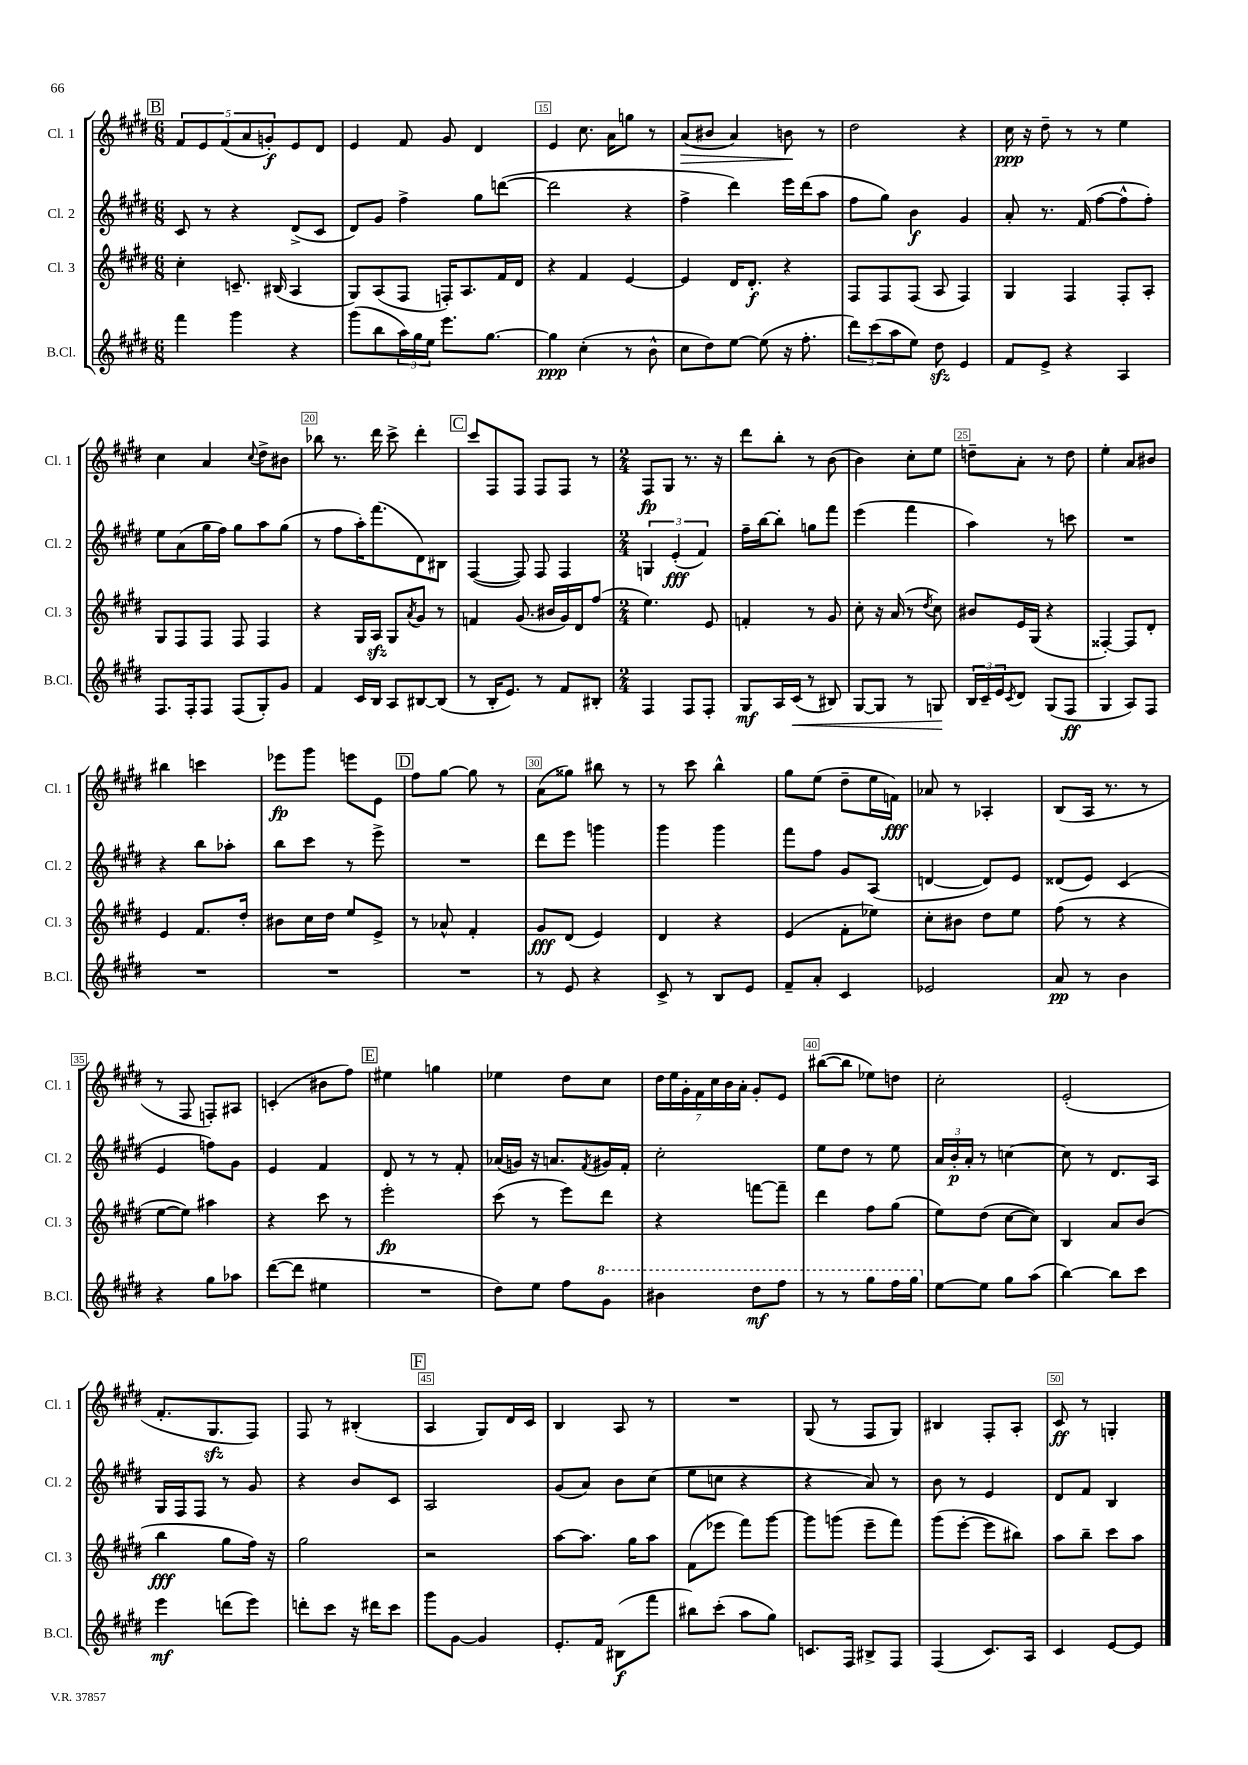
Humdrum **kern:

**kern	**dynam	**kern	**dynam	**kern	**dynam	**kern	**dynam
*part4	*part4	*part3	*part3	*part2	*part2	*part1	*part1
*staff4	*staff4	*staff3	*staff3	*staff2	*staff2	*staff1	*staff1
*I"B.Cl.	*	*I"Cl. 3	*	*I"Cl. 2	*	*I"Cl. 1	*
*I'B.Cl.	*	*I'Cl. 3	*	*I'Cl. 2	*	*I'Cl. 1	*
*clefG2	*	*clefG2	*	*clefG2	*	*clefG2	*
*k[f#c#g#d#]	*	*k[f#c#g#d#]	*	*k[f#c#g#d#]	*	*k[f#c#g#d#]	*
*M6/8	*	*M6/8	*	*M6/8	*	*M6/8	*
!!LO:REH:place=s1:t=B
=13	=13	=13	=13	=13	=13	=13	=13
4fff#\	.	4cc#'\	.	8c#/	.	10f#/L	.
.	.	.	.	.	.	10e/	.
.	.	.	.	8r	.	.	.
.	.	.	.	.	.	(10f#/	.
4ggg#\	.	8.cn~/	.	4r	.	.	.
.	.	.	.	.	.	10a/	.
.	.	.	.	.	.	10gn'/)	f
.	.	(16B#X/	.	.	.	.	.
4r	.	4A/	.	(8d#^/L	.	8e/	.
.	.	.	.	8c#/J	.	8d#/J	.
=14	=14	=14	=14	=14	=14	=14	=14
(8ggg#\L	.	8G#/L)	.	8d#/L)	.	4e/	.
8bb\	.	(8A/	.	8g#/J	.	.	.
24aa\L)	.	8F#/J	.	4ff#^\	.	8f#/	.
24gg#\	.	.	.	.	.	.	.
24ee\JJ	.	.	.	.	.	.	.
8.eee\L	.	16Fn'/KL)	.	.	.	8g#/	.
.	.	8.A/	.	.	.	.	.
.	.	.	.	8gg#\L	.	4d#/	.
[8.gg#\J	.	.	.	.	.	.	.
.	.	16f#/L	.	([8dddn\J	.	.	.
.	.	16d#/JJ	.	.	.	.	.
=15	=15	=15	=15	=15	=15	=15	=15
4gg#\]	ppp	4r	.	2ddd\]	.	4e/	.
(4cc#'\	.	4f#/	.	.	.	8.cc#\	.
.	.	.	.	.	.	16a\KL	.
8r	.	[4e/	.	4r	.	8ggn\J	.
8b^^\	.	.	.	.	.	8r	.
=16	=16	=16	=16	=16	=16	=16	=16
!	!	!	!	!	!	!	!LO:HP:b
8cc#\L	.	4e/]	.	4ff#^\	.	(8a/L	>
8dd#\)	.	.	.	.	.	8b#X/J	.
[8ee\J	.	16d#/KL	.	4ddd#\)	.	4a/)	.
.	.	8.d#'/J	f	.	.	.	.
(8ee\]	.	.	.	.	.	.	.
16r	.	4r	.	16eee\LL	.	8bn\	.
8.ff#'\	.	.	.	(16ddd#\J	.	.	.
.	.	.	.	8aa\J	.	8r	]
=17	=17	=17	=17	=17	=17	=17	=17
12ddd#\L)	.	8F#/L	.	8ff#\L	.	2dd#\	.
(12ccc#\	.	.	.	.	.	.	.
.	.	8F#/	.	8gg#\J)	.	.	.
12aa\	.	.	.	.	.	.	.
8ee\J)	.	(8F#/J	.	4b\	f	.	.
8dd#zz\	.	8A/	.	.	.	.	.
4e/	.	4F#/)	.	4g#/	.	4r	.
=18	=18	=18	=18	=18	=18	=18	=18
8f#/L	.	4G#/	.	8a'/	.	16cc#\	ppp
.	.	.	.	.	.	16r	.
8e^/J	.	.	.	8.r	.	8dd#~\	.
4r	.	4F#/	.	.	.	8r	.
.	.	.	.	(16f#/	.	.	.
.	.	.	.	[8ff#\L	.	8r	.
4A/	.	8F#'/L	.	8ff#^^\]	.	4ee\	.
.	.	8A'/J	.	8ff#'\J)	.	.	.
!!LO:LB:g=z
=19	=19	=19	=19	=19	=19	=19	=19
8.F#/L	.	8G#/L	.	8ee\L	.	4cc#\	.
.	.	8F#/	.	(8a\	.	.	.
16F#'/k	.	.	.	.	.	.	.
8F#/J	.	8F#/J	.	16gg#\L	.	4a/	.
.	.	.	.	16ff#\JJ)	.	.	.
(8F#/L	.	8F#/	.	8gg#\L	.	.	.
.	.	.	.	.	.	8qqcc#/	.
8G#'/)	.	4F#/	.	8aa\	.	8dd#^\L	.
8g#/J	.	.	.	(8gg#\J	.	8b#X\J	.
=20	=20	=20	=20	=20	=20	=20	=20
4f#/	.	4r	.	8r	.	8bb-X\	.
.	.	.	.	8ff#\L	.	8.r	.
16c#/LL	.	16G#/LL	.	16aa'\K)	.	.	.
16B/JJ	.	16Azz/JJ	.	(8.fff#\	.	16ddd#\	.
8A/L	.	8G#/L	.	.	.	8ccc#^\	.
.	.	8qa/	.	.	.	.	.
[8B#X/	.	8g#/J	.	8d#\)	.	4ddd#'\	.
(8B#/J]	.	8r	.	8B#X\J	.	.	.
!!LO:REH:place=s1:t=C
=21	=21	=21	=21	=21	=21	=21	=21
8r	.	4fn/	.	([4F#/	.	8ccc#/L	.
16B'/KL	.	.	.	.	.	8F#/	.
8.e/J)	.	.	.	.	.	.	.
.	.	(8.g#/	.	8F#/])	.	8F#/J	.
8r	.	.	.	8F#/	.	8F#/L	.
.	.	16b#X/LL	.	.	.	.	.
8f#/L	.	16g#/)	.	4F#/	.	8F#/J	.
.	.	16d#/J	.	.	.	.	.
8B#X'/J	.	(8ff#/J	.	.	.	8r	.
=22	=22	=22	=22	=22	=22	=22	=22
*M2/4	*	*M2/4	*	*M2/4	*	*M2/4	*
4F#/	.	4.ee\)	.	6Gn/	.	8F#/L	fp
.	.	.	.	.	.	8G#/J	.
.	.	.	.	(6e'/	fff	.	.
8F#/L	.	.	.	.	.	8.r	.
.	.	.	.	6f#/)	.	.	.
8F#'/J	.	8e/	.	.	.	.	.
.	.	.	.	.	.	16r	.
=23	=23	=23	=23	=23	=23	=23	=23
8G#/L	mf	4fn'/	.	16ff#~\LL	.	8ddd#\L	.
.	.	.	.	[16bb\J	.	.	.
16A/L	.	.	.	8bb'\J]	.	8bb'\J	.
!	!LO:HP:b	!	!	!	!	!	!
(16c#/JJ	<	.	.	.	.	.	.
8r	.	8r	.	8ggn\L	.	8r	.
8B#X/)	.	8g#/	.	8fff#\J	.	(8b\	.
=24	=24	=24	=24	=24	=24	=24	=24
[8G#/L	.	8cc#'\	.	(4eee\	.	4b\)	.
8G#/J]	.	16r	.	.	.	.	.
.	.	(16a/	.	.	.	.	.
8r	.	8r	.	4fff#\	.	8cc#'\L	.
.	.	8qdd#/	.	.	.	.	.
8Gn/	.	8cc#\)	.	.	.	8ee\J	.
.	[	.	.	.	.	.	.
=25	=25	=25	=25	=25	=25	=25	=25
24B/LL	.	8b#X/L	.	4aa\)	.	8ddn~\L	.
24c#~/	.	.	.	.	.	.	.
24e/J	.	.	.	.	.	.	.
8qc#/	.	.	.	.	.	.	.
8d#/J	.	16e/L	.	.	.	8a'\J	.
.	.	(16G#/JJ	.	.	.	.	.
(8G#/L	.	4r	.	8r	.	8r	.
8F#/J	ff	.	.	8cccn\	.	8dd\	.
=26	=26	=26	=26	=26	=26	=26	=26
4G#/	.	[4F##X'/)	.	2r	.	4ee'\	.
8A/L)	.	8F##/L]	.	.	.	8a/L	.
8F#/J	.	8d#'/J	.	.	.	8b#X/J	.
!!LO:LB:g=z
=27	=27	=27	=27	=27	=27	=27	=27
2r	.	4e/	.	4r	.	4bb#X\	.
.	.	8.f#/L	.	8bb\L	.	4cccn\	.
.	.	.	.	8aa-X'\J	.	.	.
.	.	16dd#'/Jk	.	.	.	.	.
=28	=28	=28	=28	=28	=28	=28	=28
2r	.	8b#X\L	.	8bb\L	.	8eee-X\L	fp
.	.	16cc#\L	.	8ccc#\J	.	8ggg#\J	.
.	.	16dd#\JJ	.	.	.	.	.
.	.	8ee/L	.	8r	.	8eeen\L	.
.	.	8e^/J	.	8eee^\	.	8e\J	.
!!LO:REH:place=s1:t=D
=29	=29	=29	=29	=29	=29	=29	=29
2r	.	8r	.	2r	.	8ff#\L	.
.	.	8a-X^^/	.	.	.	[8gg#\J	.
.	.	4f#'/	.	.	.	8gg#\]	.
.	.	.	.	.	.	8r	.
=30	=30	=30	=30	=30	=30	=30	=30
8r	.	8g#/L	fff	8ddd#\L	.	(8a\L	.
8e/	.	(8d#/J	.	8eee\J	.	8gg##X\J)	.
4r	.	4e/)	.	4gggn\	.	8bb#X\	.
.	.	.	.	.	.	8r	.
=31	=31	=31	=31	=31	=31	=31	=31
8c#^/	.	4d#/	.	4ggg#\	.	8r	.
8r	.	.	.	.	.	8ccc#\	.
8B/L	.	4r	.	4ggg#\	.	4bb^^\	.
8e/J	.	.	.	.	.	.	.
=32	=32	=32	=32	=32	=32	=32	=32
8f#~/L	.	(4e/	.	8fff#\L	.	8gg#\L	.
8a'/J	.	.	.	8ff#\J	.	(8ee\J	.
4c#/	.	8f#'\L	.	8g#/L	.	8dd#~\L	.
.	.	8ee-X\J)	.	(8A/J	.	16ee\L	.
.	.	.	.	.	.	16fn\JJ)	fff
=33	=33	=33	=33	=33	=33	=33	=33
2e-X/	.	8cc#'\L	.	[4dn/	.	8a-X/	.
.	.	8b#X\J	.	.	.	8r	.
.	.	8dd#\L	.	8d/L])	.	4A-X'/	.
.	.	8ee\J	.	8e/J	.	.	.
=34	=34	=34	=34	=34	=34	=34	=34
8a/	pp	(8ff#\	.	(8d##X/L	.	(8B/L	.
8r	.	8r	.	8e/J)	.	16A/Jk	.
.	.	.	.	.	.	8.r	.
4b\	.	4r	.	(4c#/	.	.	.
.	.	.	.	.	.	8r	.
!!LO:LB:g=z
=35	=35	=35	=35	=35	=35	=35	=35
4r	.	[8ee\L	.	4e/	.	8r	.
.	.	8ee\J])	.	.	.	8F#/	.
8gg#\L	.	4aa#X\	.	8ffn\L)	.	8Fn'/L)	.
8aa-X\J	.	.	.	8g#\J	.	8A#X/J	.
=36	=36	=36	=36	=36	=36	=36	=36
([8ddd#\L	.	4r	.	4e/	.	(4cn'/	.
8ddd#\J]	.	.	.	.	.	.	.
4ee#X\	.	8ccc#\	.	4f#/	.	8b#X\L	.
.	.	8r	.	.	.	8ff#\J)	.
!!LO:REH:place=s1:t=E
=37	=37	=37	=37	=37	=37	=37	=37
2r	.	2eee'\	fp	8d#/	.	4ee#X\	.
.	.	.	.	8r	.	.	.
.	.	.	.	8r	.	4ggn\	.
.	.	.	.	8f#'/	.	.	.
=38	=38	=38	=38	=38	=38	=38	=38
8dd#\L)	.	(8ccc#\	.	(16a-X/LL	.	4ee-X\	.
.	.	.	.	16gn/JJ)	.	.	.
8ee\J	.	8r	.	16r	.	.	.
.	.	.	.	8.an/L	.	.	.
8ff#\L	.	8eee\L)	.	.	.	8dd#\L	.
.	.	.	.	8qf#/	.	.	.
*8va	*	*	*	*	*	*	*
8gg#\J	.	8ddd#\J	.	16g#X/L	.	8cc#\J	.
.	.	.	.	16f#'/JJ	.	.	.
=39	=39	=39	=39	=39	=39	=39	=39
4bb#X\	.	4r	.	2cc#'\	.	28dd#\LL	.
.	.	.	.	.	.	28ee\	.
.	.	.	.	.	.	28g#'\	.
.	.	.	.	.	.	28f#\	.
.	.	.	.	.	.	28cc#\	.
.	.	.	.	.	.	28b\	.
.	.	.	.	.	.	28a'\JJ	.
8ddd#\L	mf	[8fffn\L	.	.	.	8g#'/L	.
8fff#\J	.	8fff~\J]	.	.	.	8e/J	.
=40	=40	=40	=40	=40	=40	=40	=40
8r	.	4ddd#\	.	8ee\L	.	([8bb#X\L	.
8r	.	.	.	8dd#\J	.	8bb#\J]	.
8ggg#\L	.	8ff#\L	.	8r	.	8ee-X\L)	.
16fff#\L	.	(8gg#\J	.	8ee\	.	8ddn\J	.
16ggg#\JJ	.	.	.	.	.	.	.
=41	=41	=41	=41	=41	=41	=41	=41
*X8va	*	*	*	*	*	*	*
[8ee\L	.	8ee\L)	.	24a/LL	.	2cc#'\	.
.	.	.	.	24b'/	p	.	.
.	.	.	.	24a'/JJ	.	.	.
8ee\J]	.	(8dd#\J	.	8r	.	.	.
8gg#\L	.	[8cc#\L	.	[4ccn\	.	.	.
(8aa\J	.	8cc#\J])	.	.	.	.	.
=42	=42	=42	=42	=42	=42	=42	=42
[4bb\)	.	4B/	.	8cc\]	.	(2e'/	.
.	.	.	.	8r	.	.	.
8bb\L]	.	8a/L	.	8.d#/L	.	.	.
8ccc#\J	.	(8b/J	.	.	.	.	.
.	.	.	.	16A/Jk	.	.	.
!!LO:LB:g=z
=43	=43	=43	=43	=43	=43	=43	=43
4eee\	mf	4bb\	fff	16G#/LL	.	8.f#'/L	.
.	.	.	.	16F#/J	.	.	.
.	.	.	.	8F#/J	.	.	.
.	.	.	.	.	.	8.G#zz/	.
(8dddn\L	.	8gg#\L	.	8r	.	.	.
8eee\J)	.	16ff#\Jk)	.	8g#/	.	8F#/J)	.
.	.	16r	.	.	.	.	.
=44	=44	=44	=44	=44	=44	=44	=44
8dddn'\L	.	2gg#\	.	4r	.	8F#/	.
8ccc#\J	.	.	.	.	.	8r	.
16r	.	.	.	8b/L	.	(4B#X'/	.
16ddd#X\KL	.	.	.	.	.	.	.
8ccc#\J	.	.	.	8c#/J	.	.	.
!!LO:REH:place=s1:t=F
=45	=45	=45	=45	=45	=45	=45	=45
8ggg#\L	.	2r	.	2A/	.	4A/	.
[8g#\J	.	.	.	.	.	.	.
4g#/]	.	.	.	.	.	8G#/L)	.
.	.	.	.	.	.	16d#/L	.
.	.	.	.	.	.	16c#/JJ	.
=46	=46	=46	=46	=46	=46	=46	=46
8.e'/L	.	[8aa\L	.	(8g#/L	.	4B/	.
.	.	8.aa\J]	.	8a/J)	.	.	.
16f#/Jk	.	.	.	.	.	.	.
(8B#X\L	f	.	.	8b\L	.	8A/	.
.	.	16gg#\KL	.	.	.	.	.
8fff#\J	.	8aa\J	.	(8cc#\J	.	8r	.
=47	=47	=47	=47	=47	=47	=47	=47
8bb#X\L)	.	(8f#\L	.	8ee\L	.	2r	.
(8ccc#'\J	.	8eee-X\J	.	8ccn\J	.	.	.
8aa\L	.	8fff#\L)	.	4r	.	.	.
8gg#\J)	.	[8ggg#\J	.	.	.	.	.
=48	=48	=48	=48	=48	=48	=48	=48
8.cn/L	.	8ggg#\L]	.	4r	.	(8G#/	.
.	.	(8gggn\J	.	.	.	8r	.
16F#/Jk	.	.	.	.	.	.	.
8B#X^/L	.	8eee~\L	.	8a/)	.	8F#/L	.
8F#/J	.	8fff#\J)	.	8r	.	8G#/J)	.
=49	=49	=49	=49	=49	=49	=49	=49
(4F#/	.	(8ggg#\L	.	8b\	.	4B#X/	.
.	.	[8eee'\J	.	8r	.	.	.
8.c#/L)	.	8eee\L]	.	4e/	.	8F#'/L	.
.	.	8bb#X\J)	.	.	.	8A'/J	.
16A/Jk	.	.	.	.	.	.	.
=50	=50	=50	=50	=50	=50	=50	=50
4c#/	.	8aa\L	.	8d#/L	.	8c#/	ff
.	.	8bb~\J	.	8f#/J	.	8r	.
[8e/L	.	8ccc#\L	.	4B/	.	4Gn'/	.
8e/J]	.	8aa\J	.	.	.	.	.
==	==	==	==	==	==	==	==
*-	*-	*-	*-	*-	*-	*-	*-
